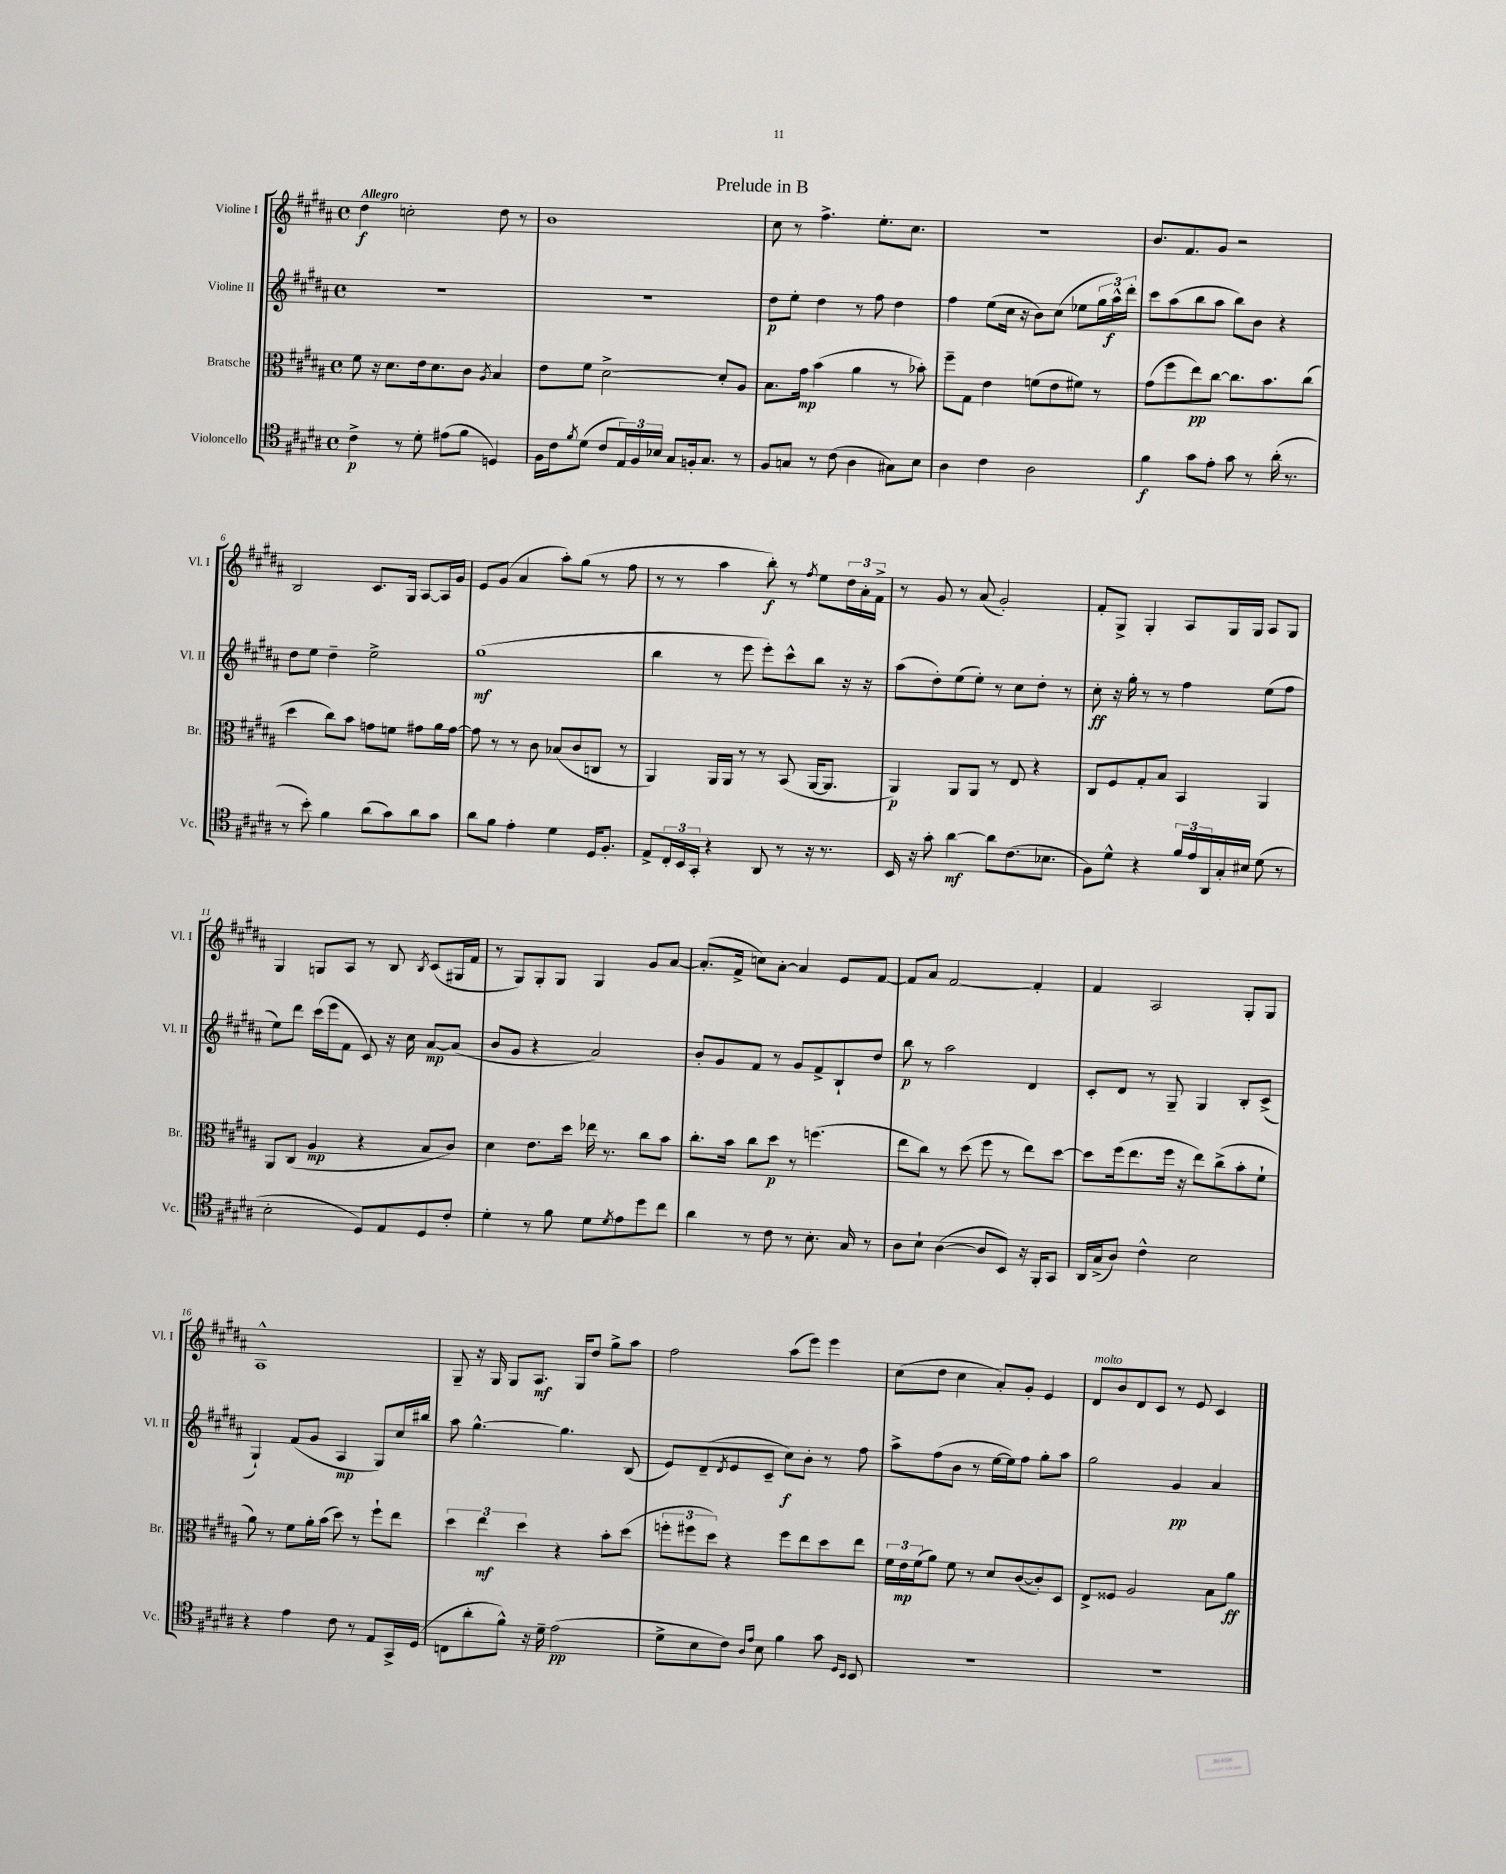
\header { title = "Prelude in B" }
<<
\new StaffGroup <<
\new Staff = "s0" \with { instrumentName = "Violine I" shortInstrumentName = "Vl. I" } {
    \clef treble \key b \major \defaultTimeSignature \time 4/4 \tempo "Allegro"
    dis''4\f c''2-. dis''8 r8 |
    b'1 |
    cis''8 r8 fis''4.-> e''8.-. cis''8. |
    R1 |
    b'8. fis'8. gis'8 r2 |
    b2 cis'8. gis16 ais8~ ais16 gis'16 |
    e'8 gis'8( ais'4 ais''8-.) gis''8( r8 fis''8 |
    r8 r8 ais''4 b''8-.\f) r8 \acciaccatura { fis''8 } e''8 \tuplet 3/2 { dis''16 ais'16-. fis'16-> } |
    r8 gis'8 r8 ais'8( gis'2-.) |
    fis'8-. gis8-> gis4-. ais8 gis16 gis16 ais8 gis8 |
    gis4 g8 ais8 r8 b8 \acciaccatura { b8 } cis'8( gis16 fis'16 |
    r8 gis8) gis8-. gis8 gis4 gis'8 ais'8~ |
    ais'8.-.( fis'16-> c''8) ais'8~-. ais'4 e'8 fis'8~ |
    fis'8 ais'8 fis'2~ fis'4-. |
    fis'4 ais2 gis8-. gis8 |
    ais1-^ |
    gis8-- r16 gis16 gis8 ais8.\mf gis16 dis''8 gis''8-> ais''8 |
    fis''2 ais''8( e'''8) e'''4 |
    cis''8( dis''8 cis''4 ais'8-.) gis'8-. e'4 |
    dis'8^\markup { \italic "molto" } b'8 dis'8 cis'8 r8 e'8 cis'4 \bar "|." |
}
\new Staff = "s1" \with { instrumentName = "Violine II" shortInstrumentName = "Vl. II" } {
    \clef treble \key b \major \defaultTimeSignature \time 4/4
    R1 |
    R1 |
    dis''8\p e''8-. dis''4 r8 fis''8 dis''4 |
    fis''4 e''8( cis''16 r16 b'8) cis''8( ees''8 \tuplet 3/2 { gis''16 ais''16-^\f) dis'''16-. } |
    cis'''8 ais''8( b''8 ais''8 b''8) b'8 r4 |
    dis''8 e''8 dis''4-- e''2-> |
    gis''1\mf( |
    b''4 r8 e'''8 e'''8-.) cis'''8-^ b''8 r16 r16 |
    ais''8( dis''8-.) e''8( e''8-.) r8 cis''8 dis''8-. r8 |
    cis''8-.\ff r16 gis''16-. r8 r8 fis''4 e''8( fis''8 |
    e''8) dis'''8 cis'''16( e'''16 fis'8 cis'8) r16 cis''16 ais'8~\mp ais'8( |
    b'8 gis'8 r4 ais'2) |
    b'8-. gis'8 fis'8 r8 gis'8 fis'8-> b8-! dis''8 |
    b''8\p r8 ais''2 dis'4 |
    cis'8-. dis'8 r8 gis8-- gis4 b8-. cis'8->( |
    gis4-!) fis'8( gis'8 ais4\mp gis8) cis''16 bis''16 |
    ais''8 gis''4.~-^ gis''4. b8( |
    e'8) dis'8--( \acciaccatura { dis'8 } e'8 cis'8-- cis''8\f) b'8-. r8 fis''8 |
    ais''8-> fis''8( b'8 r8 e''16~ e''16) fis''8 gis''8-. ais''8 |
    gis''2 gis'4\pp ais'4 \bar "|." |
}
\new Staff = "s2" \with { instrumentName = "Bratsche" shortInstrumentName = "Br." } {
    \clef alto \key b \major \defaultTimeSignature \time 4/4
    fis'8 r16 dis'8. e'16 dis'8. cis'8 \acciaccatura { ais8 } b4 |
    e'8 fis'8 dis'2~-> dis'8-. ais8 |
    b8. gis'16\mp b'4( ais'4 r8 bes'8-.) |
    fis''8-- gis8 e'4 f'8( e'8 fis'8) r8 |
    gis'8( fis''8 e''8\pp) cis''8~ cis''8. b'8. cis''8( |
    dis''4 cis''8) b'8 g'8 f'8 gis'8 ais'16 gis'16~ |
    gis'8 r8 r8 cis'8 bes8( cis'8 c8 r8 |
    ais,4) ais,16 ais,16 r8 r8 b,8( ais,16~ ais,8. |
    ais,4\p) ais,8 ais,8 r8 e8 r4 |
    cis8 fis8 gis8-. b8 b,4 ais,4 |
    ais,8 cis8( ais4\mp r4 b8 cis'8) |
    dis'4 e'8. dis''16 ees''16 r8. cis''8 b'8 |
    cis''8.-. b'16 cis''8 dis''8\p r8 f''4.( |
    e''8 cis''8) r8 dis''8( fis''8 r8 e''8) dis''8~ |
    dis''8 fis''16( e''8. fis''16 r16 e''8) cis''8->( b'8-. fis'8-! |
    ais'8) r8 fis'8 ais'16-. b'16( dis''8) r8 fis''8-! e''8 |
    \tuplet 3/2 { dis''4 e''4\mf dis''4 } r4 b'8-. dis''8( |
    \tuplet 3/2 { f''8-. fis''8 dis''8) } r4 fis''8 e''8 dis''8 e''8 |
    \tuplet 3/2 { fis'16 e'16\mp fis'16( } ais'8) fis'8 r8 dis'8 cis'8~( cis'8-.) dis8 |
    e8-> fisis8 ais2 b8 ais'8\ff \bar "|." |
}
\new Staff = "s3" \with { instrumentName = "Violoncello" shortInstrumentName = "Vc." } {
    \clef tenor \key b \major \defaultTimeSignature \time 4/4
    cis'4->\p r8 dis'8-. eis'8( fis'8 d4) |
    fis16 cis'16 \acciaccatura { fis'8 } dis'8( cis'8 \tuplet 3/2 { e16) fis16 bes16 } gis8 f16-. gis8. r8 |
    fis8 g8 r8 cis'8( ais4 gis8) b8 |
    ais4 cis'4 ais2 |
    fis'4\f gis'8 e'8-. gis'8 r8 ais'16-.( r8. |
    r8 b'8-.) fis'4 ais'8( gis'8) ais'8 gis'8 |
    ais'8 fis'8 e'4-. dis'4 dis16 fis8.-. |
    e8-> \tuplet 3/2 { cis16-. b,16 gis,16-. } r4 ais,8 r8 r16 r8. |
    b,16 r16 gis'8-. ais'4~\mf ais'8 cis'8.( bes8. |
    fis8) dis'8-^ r4 \tuplet 3/2 { fis'16 e'16 ais,16 } gis16-. bis16 dis'8( r8 |
    b2-. dis8) e8 dis8 cis'8-. |
    dis'4-. r8 fis'8 dis'8 \acciaccatura { dis'8 } e'8 dis''8 cis''8 |
    ais'4 r8 cis'8 r8 b8.-. gis16 r8 |
    ais8 b8-! ais4~( ais8 b,8) r16 fis,16-. gis,8 |
    ais,16 gis16->( ais8) cis'4-^ b2 |
    r4 e'4 cis'8 r8 e8 gis,16-> dis16( |
    c8 ais'8-. fis'8-^) r16 dis'16-- e'2\pp( |
    dis'8-> b8 cis'8) \grace { ais16 e'16 } b8 fis'4 gis'8 \grace { dis16 b,16 } b,8 |
    R1 |
    R1 \bar "|." |
}
>>
>>
